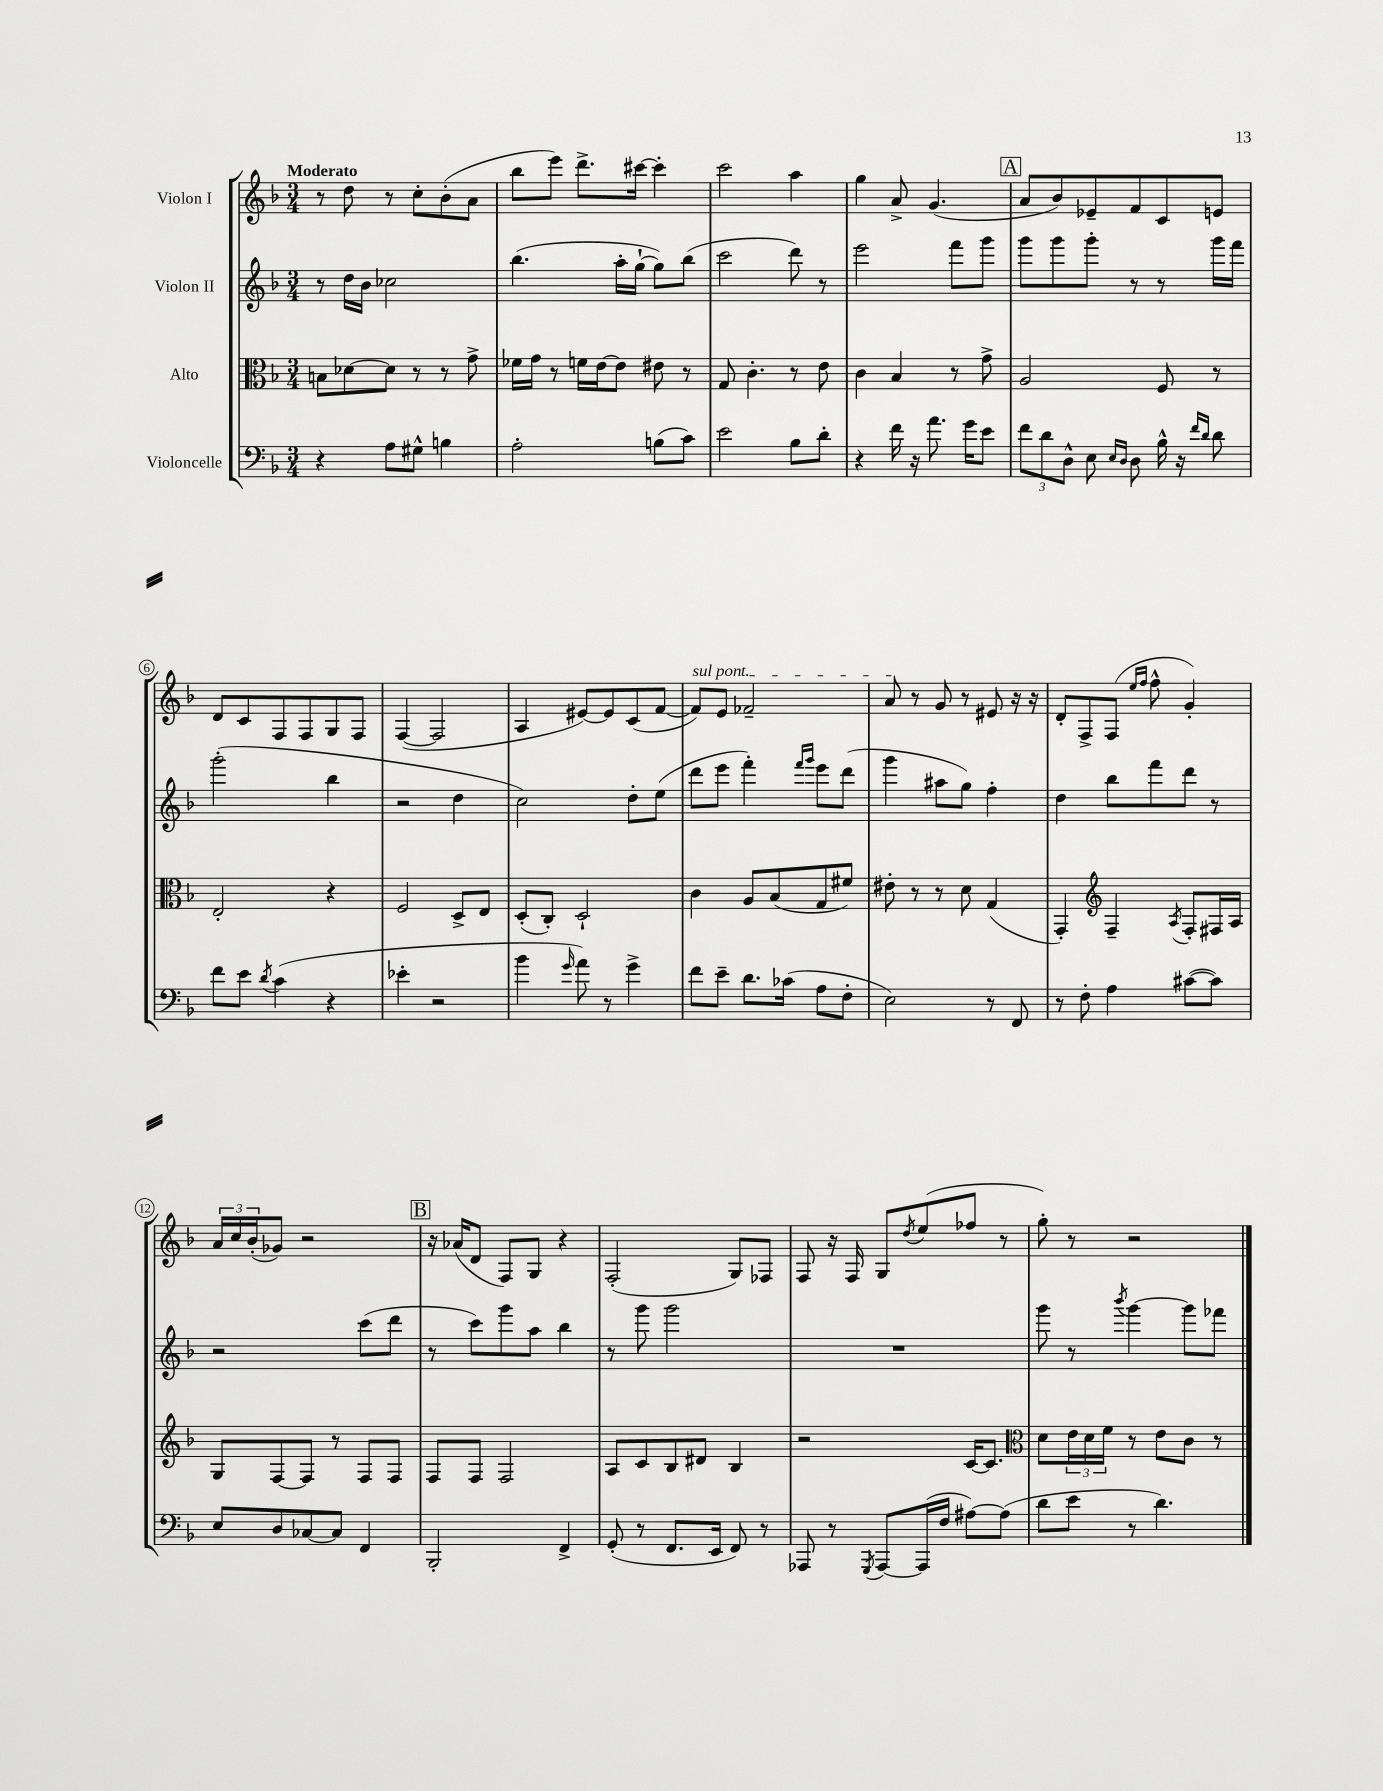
<<
\new StaffGroup <<
\new Staff = "s0" \with { instrumentName = "Violon I" } {
    \clef treble \key f \major \numericTimeSignature \time 3/4 \tempo "Moderato"
    r8 d''8 r8 c''8-. bes'8-.( a'8 |
    bes''8 e'''8) d'''8.-> cis'''16~ cis'''4-. |
    c'''2 a''4 |
    g''4 a'8-> g'4.( |
    \mark \markup { \box "A" } a'8 bes'8) ees'8-- f'8 c'8 e'8 |
    d'8 c'8 f8 f8 g8 f8 |
    f4~( f2 |
    a4 eis'8~) eis'8 c'8( f'8~ |
    \once \override TextSpanner.bound-details.left.text = \markup { \italic "sul pont." } f'8\startTextSpan) e'8 fes'2-- |
    a'8\stopTextSpan r8 g'8 r8 eis'8 r16 r16 |
    d'8-. f8-> f8( \grace { e''16 f''16 } f''8-^ g'4-.) |
    \tuplet 3/2 { a'16 c''16 bes'16-.( } ges'8) r2 |
    \mark \markup { \box "B" } r16 aes'16( d'8 f8) g8 r4 |
    f2-.( g8) fes8 |
    f8 r16 f16 g8 \acciaccatura { d''8 } e''8( fes''8 r8 |
    g''8-.) r8 r2 \bar "|." |
}
\new Staff = "s1" \with { instrumentName = "Violon II" } {
    \clef treble \key f \major \numericTimeSignature \time 3/4
    r8 d''16 bes'16 ces''2 |
    bes''4.( a''16-. g''16~-! g''8) bes''8( |
    c'''2 d'''8) r8 |
    e'''2 f'''8 g'''8 |
    \mark \markup { \box "A" } g'''8 g'''8 g'''8-. r8 r8 g'''16 f'''16 |
    g'''2-.( bes''4 |
    r2 d''4 |
    c''2) d''8-. e''8( |
    d'''8 e'''8 f'''4-.) \grace { f'''16 g'''16 } e'''8 d'''8( |
    g'''4 ais''8 g''8) f''4-. |
    d''4 bes''8 f'''8 d'''8 r8 |
    r2 c'''8( d'''8 |
    \mark \markup { \box "B" } r8 c'''8) g'''8 a''8 bes''4 |
    r8 g'''8 g'''2 |
    R2. |
    g'''8 r8 \acciaccatura { bes'''8 } g'''4~ g'''8 fes'''8 \bar "|." |
}
\new Staff = "s2" \with { instrumentName = "Alto" } {
    \clef alto \key f \major \numericTimeSignature \time 3/4
    b8 des'8~ des'8 r8 r8 g'8-> |
    fes'16 g'16 r8 f'16 e'16~ e'8 eis'8 r8 |
    g8 c'4.-. r8 e'8 |
    c'4 bes4 r8 g'8-> |
    \mark \markup { \box "A" } a2 f8 r8 |
    e2-. r4 |
    f2 d8-> e8 |
    d8-.( c8-.) d2-! |
    c'4 a8 bes8( g8 fis'8) |
    eis'8-. r8 r8 d'8 g4( |
    g,4-.) \clef treble f4-- \acciaccatura { a8 } f8-. fis16 a16 |
    g8 f8~ f8 r8 f8 f8 |
    \mark \markup { \box "B" } f8 f8 f2 |
    a8 c'8 bes8 dis'8 bes4 |
    r2 c'16~ c'8. |
    \clef alto d'8 \tuplet 3/2 { e'16 d'16 f'16 } r8 e'8 c'8 r8 \bar "|." |
}
\new Staff = "s3" \with { instrumentName = "Violoncelle" } {
    \clef bass \key f \major \numericTimeSignature \time 3/4
    r4 a8 gis8-^ b4 |
    a2-. b8( c'8) |
    e'2 bes8 d'8-. |
    r4 f'16 r16 a'8. g'16 e'8 |
    \mark \markup { \box "A" } \tuplet 3/2 { f'8 d'8 d8-^ } e8 \grace { e16 d16 } d8 bes16-^ r16 \grace { f'16 d'16 } d'8 |
    f'8 e'8 \acciaccatura { d'8 } c'4( r4 |
    ees'4-. r2 |
    bes'4 \grace { g'16 } a'8) r8 g'4-> |
    f'8 e'8-- d'8. ces'16( a8 f8-. |
    e2) r8 f,8 |
    r8 f8-. a4 cis'8~( cis'8) |
    e8 d8 ces8~ ces8 f,4 |
    \mark \markup { \box "B" } bes,,2-. f,4-> |
    g,8-.( r8 f,8. e,16 f,8) r8 |
    aes,,8 r8 \acciaccatura { g,,8 } aes,,8~ aes,,16( f16 ais8~) ais8( |
    d'8 e'8 r8 d'4.) \bar "|." |
}
>>
>>
\layout { \context { \Score \override BarNumber.stencil = #(make-stencil-circler 0.1 0.3 ly:text-interface::print) } }
